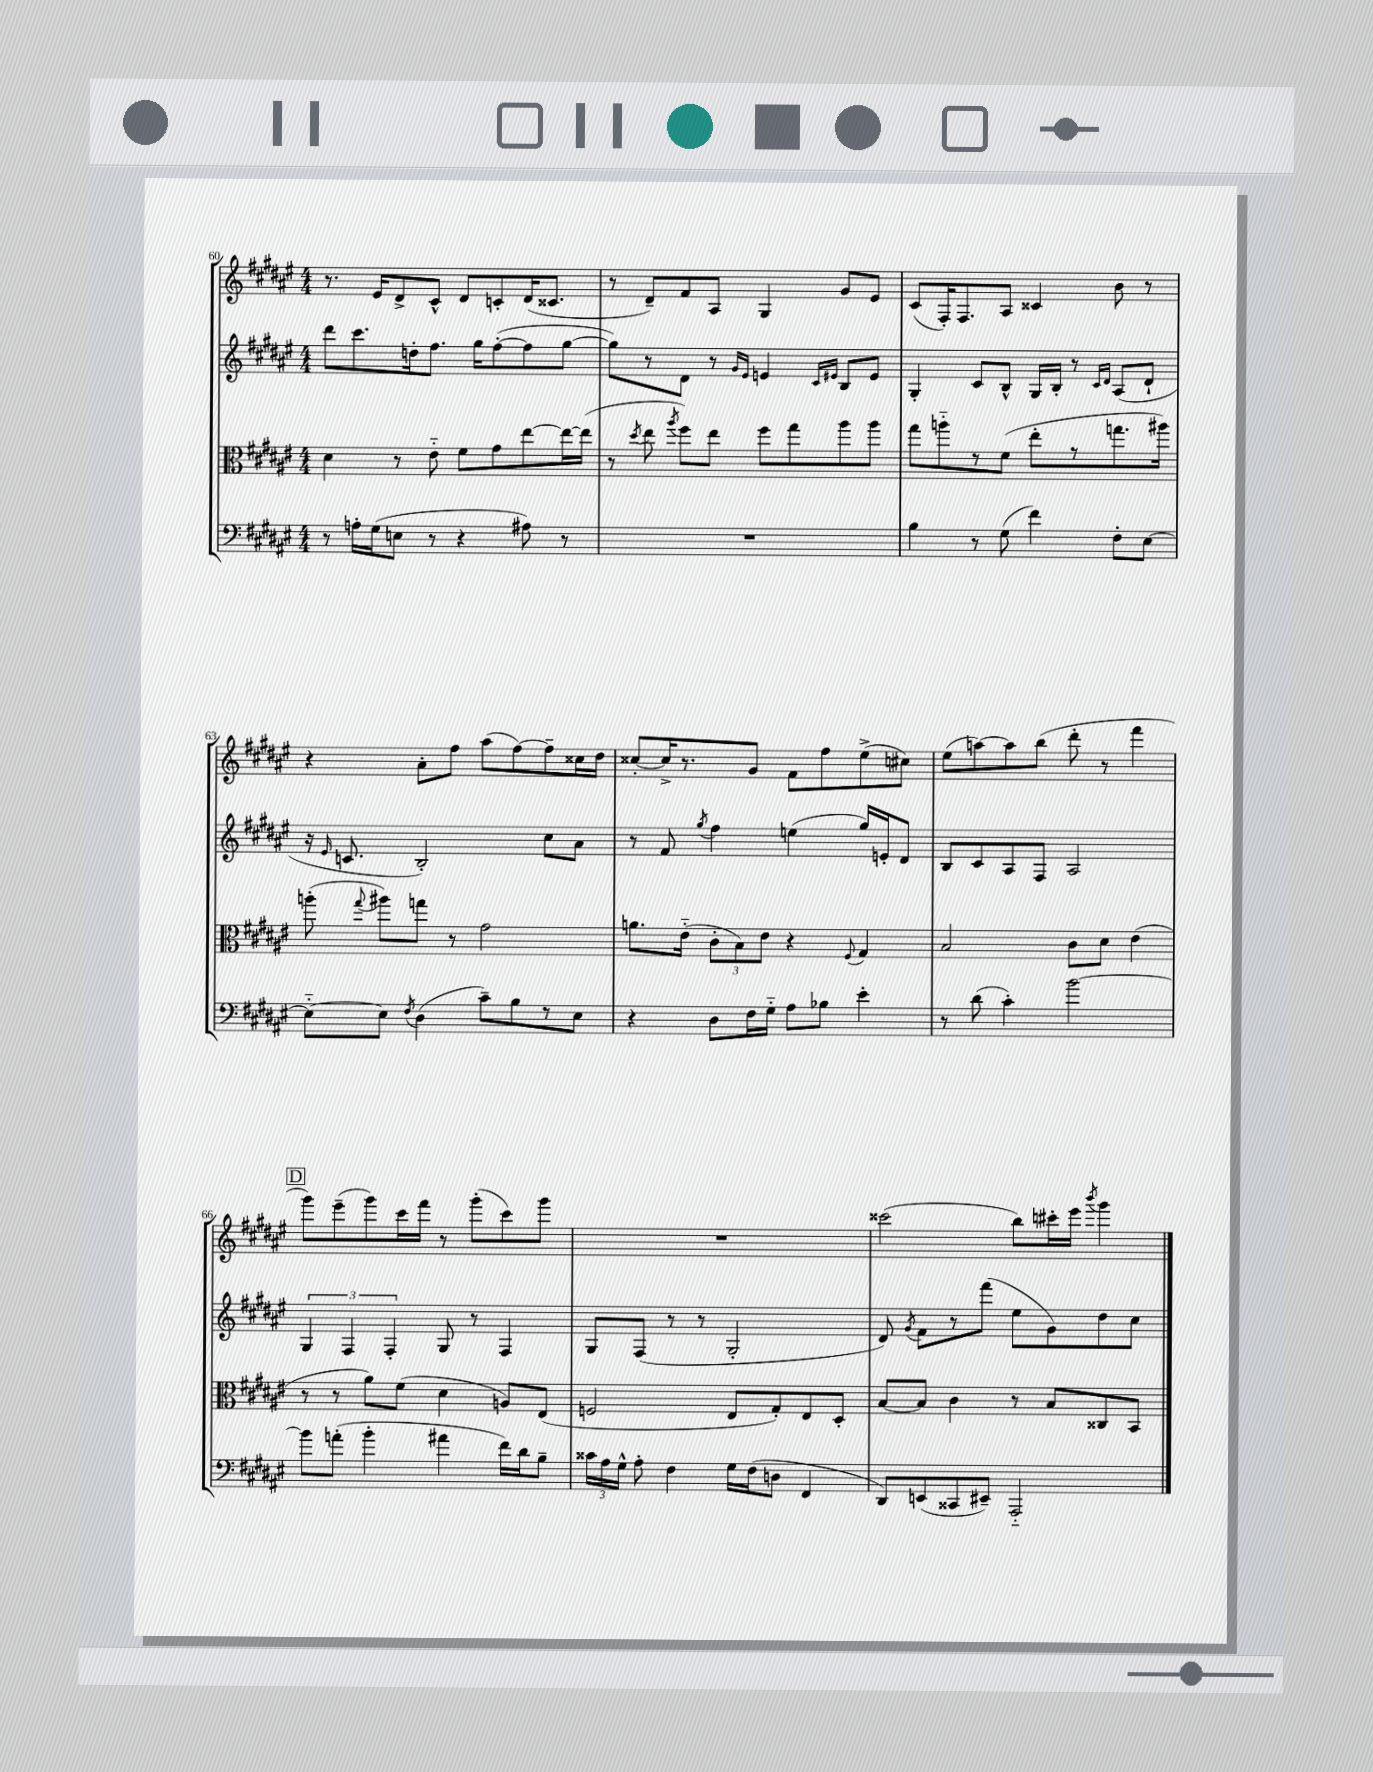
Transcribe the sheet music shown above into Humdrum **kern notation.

**kern	**kern	**kern	**kern
*staff4	*staff3	*staff2	*staff1
*clefF4	*clefC3	*clefG2	*clefG2
*k[f#c#g#d#a#e#]	*k[f#c#g#d#a#e#]	*k[f#c#g#d#a#e#]	*k[f#c#g#d#a#e#]
*M4/4	*M4/4	*M4/4	*M4/4
8r	4d#	8ddd#	8.r
16A'	.	8.ccc#	.
(16G#	.	.	16e#
8E	8r	.	8d#^
.	.	16dd'	.
8r	8e#'~	8.ff#	8c#^^
4r	8f#	.	8d#
.	.	16gg#	.
.	8g#	([8ff#'	8c'
8A#)	[8ee#	8ff#]	(16d#
.	.	.	8.c##
8r	16ee#_	[8gg#	.
.	(16ee#]	.	.
=	=	=	=
1r	8r	8gg#])	8r
.	8qdd#	.	.
.	8ee#	8r	8d#~)
.	8qaa#	.	.
.	8ff#)	8d#	8f#
.	8ee#	8r	8A#
.	.	16qqg#	.
.	.	16qqe#	.
.	8ff#	4e	4G#
.	8gg#	.	.
.	.	16qqc#	.
.	.	16qqe#	.
.	8aa#	8B	8g#
.	8aa#	8e#	8e#
=	=	=	=
4B	8gg#	4G#'	(8c#
.	8aa'~	.	16F#')
.	.	.	8.F#
8r	8r	8c#	.
(8G#	(8f#	8B^^	8A#
4f#)	8ee#'	16G#	4c##
.	.	16B'	.
.	8r	8r	.
.	.	16qqc#	.
.	.	16qqd#	.
8F#'	8.gg	(8A#	8b
[8E#	.	8d#`	8r
.	16aa#)	.	.
=	=	=	=
8E#'~_	(8aa'	16r	4r
.	.	16qqe#	.
.	.	8.c	.
.	8qqgg#	.	.
8E#]	8aa#)	.	.
8qF#	.	.	.
(4D#	8gg	2B')	8a#'
.	8r	.	8ff#
8c#~)	2g#	.	(8aa#
8B	.	.	[8ff#)
8r	.	8cc#	8ff#~]
8E#	.	8a#	16cc##
.	.	.	16dd#
=	=	=	=
4r	8.a	8r	[8cc##'
.	.	8f#	16cc##^]
.	(16e#'~	.	8.r
.	.	8qgg#	.
8D#	12c#'	4ff#	.
.	12B)	.	.
16F#	.	.	8g#
.	12e#	.	.
16G#'~	.	.	.
8A#	4r	(4ee	8f#
8B-	.	.	8ff#
.	8qqF#	.	.
4e#'	4G#	16gg#)	(8ee#^
.	.	16e'	.
.	.	8d#	8cc#)
=	=	=	=
8r	2B	8B	(8ee#
(8d#	.	8c#	[8aa)
4c#')	.	8A#	8aa]
.	.	8F#	(8bb
[2b	8c#	2A#	8ddd#'
.	8d#	.	8r
.	(4e#	.	4fff#
=	=	=	=
8b]	8r	6G#	8ggg#)
(8a'	8r	.	(8eee#~
.	.	6F#	.
4b'	8a#)	.	8ggg#)
.	.	6F#'	.
.	(8f#	.	16ccc#
.	.	.	16fff#
4a#	4d#	8G#	8r
.	.	8r	(8ggg#'
16f#)	8A)	4F#	8ccc#)
16d#	.	.	.
8B~	(8E#	.	8ggg#
=	=	=	=
24c##	2F	8G#	1r
24A#	.	.	.
24G#^^	.	.	.
8A#'	.	(8F#	.
4F#	.	8r	.
.	.	8r	.
16G#	8E#	2G#'	.
(16F#	.	.	.
8D	8G#')	.	.
4FF#	8E#	.	.
.	8D#'	.	.
=	=	=	=
8DD#)	[8B	8d#)	(2ccc##
.	.	8qg#	.
(8EE	8B]	8f#	.
8CC##	4c#	8r	.
8EE#~)	.	(8fff#	.
2AAA#'~	8r	8ee#	8bb)
.	8B	8g#)	16ccc#'
.	.	.	16eee#
.	.	.	8qbbb
.	8C##	8dd#	4ggg#
.	8BB	8cc#	.
==	==	==	==
*-	*-	*-	*-
